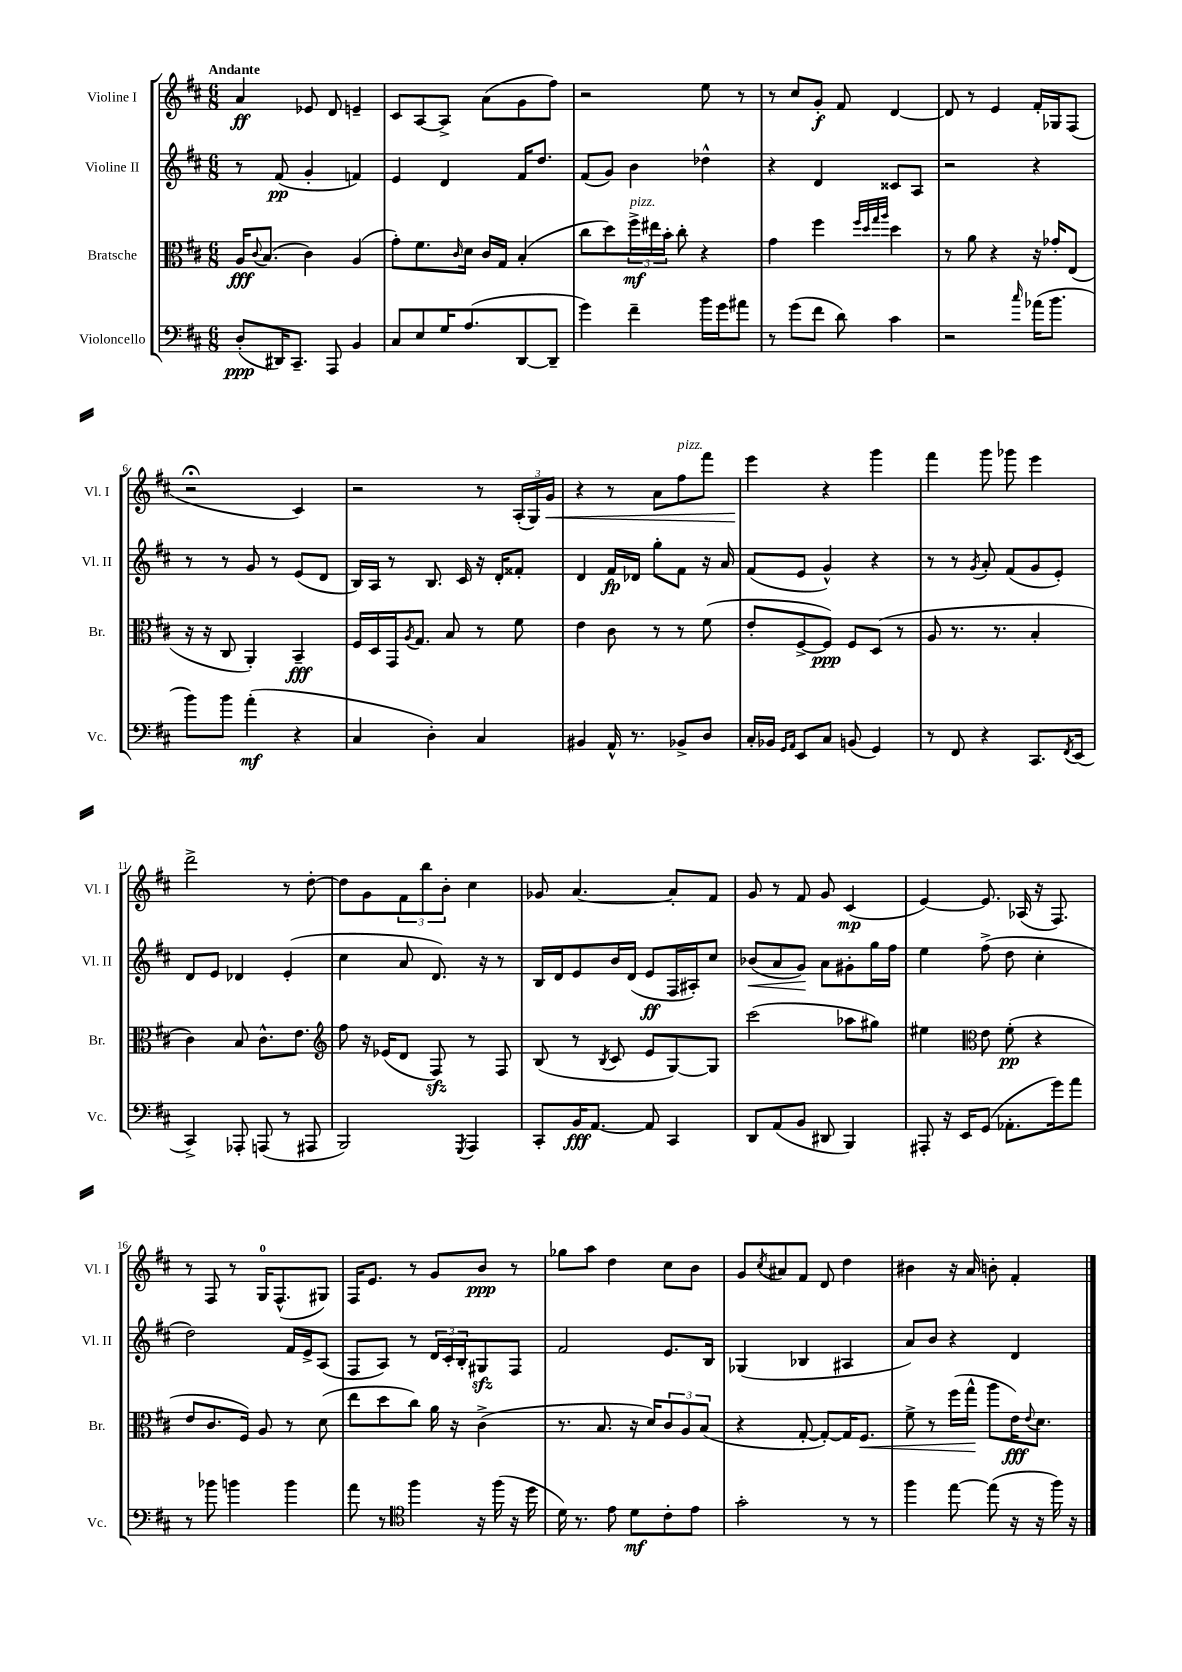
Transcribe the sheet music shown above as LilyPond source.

<<
\new StaffGroup <<
\new Staff = "s0" \with { instrumentName = "Violine I" shortInstrumentName = "Vl. I" } {
    \clef treble \key d \major \numericTimeSignature \time 6/8 \tempo "Andante"
    a'4\ff ees'8 d'8 e'4-- |
    cis'8 a8~ a8-> a'8( g'8 fis''8) |
    r2 e''8 r8 |
    r8 cis''8 g'8-.\f fis'8 d'4~ |
    d'8 r8 e'4 fis'16-. ges16 fis8( |
    r2\fermata cis'4) |
    r2 r8 \tuplet 3/2 { a16-.( g16) g'16\< } |
    r4 r8 a'8 fis''8^\markup { \italic "pizz." } fis'''8 |
    e'''4\! r4 g'''4 |
    fis'''4 g'''8 ges'''8 e'''4 |
    d'''2-> r8 d''8~-. |
    d''8 g'8 \tuplet 3/2 { fis'8 b''8 b'8-. } cis''4 |
    ges'8 a'4.~ a'8-. fis'8 |
    g'8 r8 fis'8 g'8 cis'4\mp( |
    e'4~) e'8. aes16( r16 fis8.) |
    r8 fis8 r8 g16-0 fis8.-^( gis8) |
    fis16 e'8. r8 g'8 b'8\ppp r8 |
    ges''8 a''8 d''4 cis''8 b'8 |
    g'8 \acciaccatura { cis''8 } ais'8 fis'8 d'8 d''4 |
    bis'4 r16 a'16 b'8-. fis'4-. \bar "|." |
}
\new Staff = "s1" \with { instrumentName = "Violine II" shortInstrumentName = "Vl. II" } {
    \clef treble \key d \major \numericTimeSignature \time 6/8
    r8 fis'8\pp( g'4-. f'4) |
    e'4 d'4 fis'16 d''8. |
    fis'8( g'8) b'4 des''4-^ |
    r4 d'4 cisis'8 a8 |
    r2 r4 |
    r8 r8 g'8 r8 e'8( d'8 |
    b16) a16 r8 b8. cis'16 r16 d'16-. fisis'8-. |
    d'4 fis'16\fp des'16 g''8-. fis'8 r16 a'16 |
    fis'8( e'8 g'4-^) r4 |
    r8 r8 \acciaccatura { g'8 } a'8-. fis'8( g'8 e'8-.) |
    d'8 e'8 des'4 e'4-.( |
    cis''4 a'8 d'8.) r16 r8 |
    b16 d'16 e'8 b'16 d'16( e'8\ff fis16 ais16-.) cis''8 |
    bes'8\<( a'8 g'8\!) a'8 gis'8-. g''16 fis''16 |
    e''4 fis''8->( d''8 cis''4-. |
    d''2) fis'16 e'16-> a8( |
    fis8 a8) r8 \tuplet 3/2 { d'16 cis'16-. b16-. } gis8\sfz fis8 |
    fis'2 e'8. b16 |
    ges4( bes4 ais4 |
    a'8) b'8 r4 d'4 \bar "|." |
}
\new Staff = "s2" \with { instrumentName = "Bratsche" shortInstrumentName = "Br." } {
    \clef alto \key d \major \numericTimeSignature \time 6/8
    a16\fff \appoggiatura { cis'8 } b8.( cis'4) a4( |
    g'8-.) fis'8. \grace { cis'16 } d'16 cis'16 g16 b4-.( |
    cis''8 d''8) \tuplet 3/2 { fis''16->\mf^\markup { \italic "pizz." } eis''16 b'16-. } cis''8-. r4 |
    g'4 fis''4 \grace { fis''32 d''32 g''32 a''32 } d''4 |
    r8 a'8 r4 r16 ges'16-. e8( |
    r16 r16 cis8 a,4-.) b,4--\fff |
    fis16 d16 g,16 \acciaccatura { a8 } g8. b8 r8 fis'8 |
    e'4 cis'8 r8 r8 fis'8( |
    e'8-. fis8~-> fis8\ppp) fis8 d8( r8 |
    a8 r8. r8. b4-. |
    cis'4) b8 cis'8.-^ e'8. |
    \clef treble fis''8 r16 ees'16( d'8 fis8\sfz) r8 fis8 |
    b8( r8 \acciaccatura { b8 } cis'8 e'8 g8~) g8 |
    cis'''2( aes''8 gis''8) |
    eis''4 \clef alto e'8 fis'8-.\pp( r4 |
    e'8 cis'8. fis16) a8 r8 d'8( |
    e''8 d''8 cis''8) a'16 r16 cis'4->( |
    r8. b8. r16 d'16) \tuplet 3/2 { cis'8 a8 b8( } |
    r4 g8~-. g8~-.) g16 fis8.\< |
    fis'8-> r8 fis''16( g''16-^\! a''8 e'16\fff) \appoggiatura { e'8 } d'8. \bar "|." |
}
\new Staff = "s3" \with { instrumentName = "Violoncello" shortInstrumentName = "Vc." } {
    \clef bass \key d \major \numericTimeSignature \time 6/8
    d8-.\ppp( dis,16) cis,8.-- a,,8 b,4 |
    cis8 e8 g16 a8.( d,8~ d,8-- |
    g'4) fis'4-- b'16 g'16 ais'8 |
    r8 g'8( fis'8 d'8) cis'4 |
    r2 \grace { cis''16 } aes'16( b'8. |
    b'8) b'8 a'4-.\mf( r4 |
    cis4 d4-.) cis4 |
    bis,4 a,16-^ r8. bes,8-> d8 |
    cis16-. bes,16 \grace { g,16 a,16 } e,8 cis8 b,8( g,4) |
    r8 fis,8 r4 cis,8. \acciaccatura { fis,8 } e,16( |
    cis,4->) aes,,8-. a,,8( r8 ais,,8 |
    b,,2) \acciaccatura { g,,8 } a,,4 |
    cis,8-. b,16\fff a,8.~ a,8 cis,4 |
    d,8 a,8( b,8 dis,8 b,,4) |
    ais,,8-. r16 e,16 g,8( aes,8.-. g'16) a'8 |
    r8 bes'8 b'4 b'4 |
    a'8 r8 \clef tenor fis''4 r16 fis''16( r16 d''16 |
    d'16) r8. e'8 d'8\mf cis'8-. e'8 |
    g'2-. r8 r8 |
    fis''4 e''8~ e''8( r16 r16 fis''16) r16 \bar "|." |
}
>>
>>
